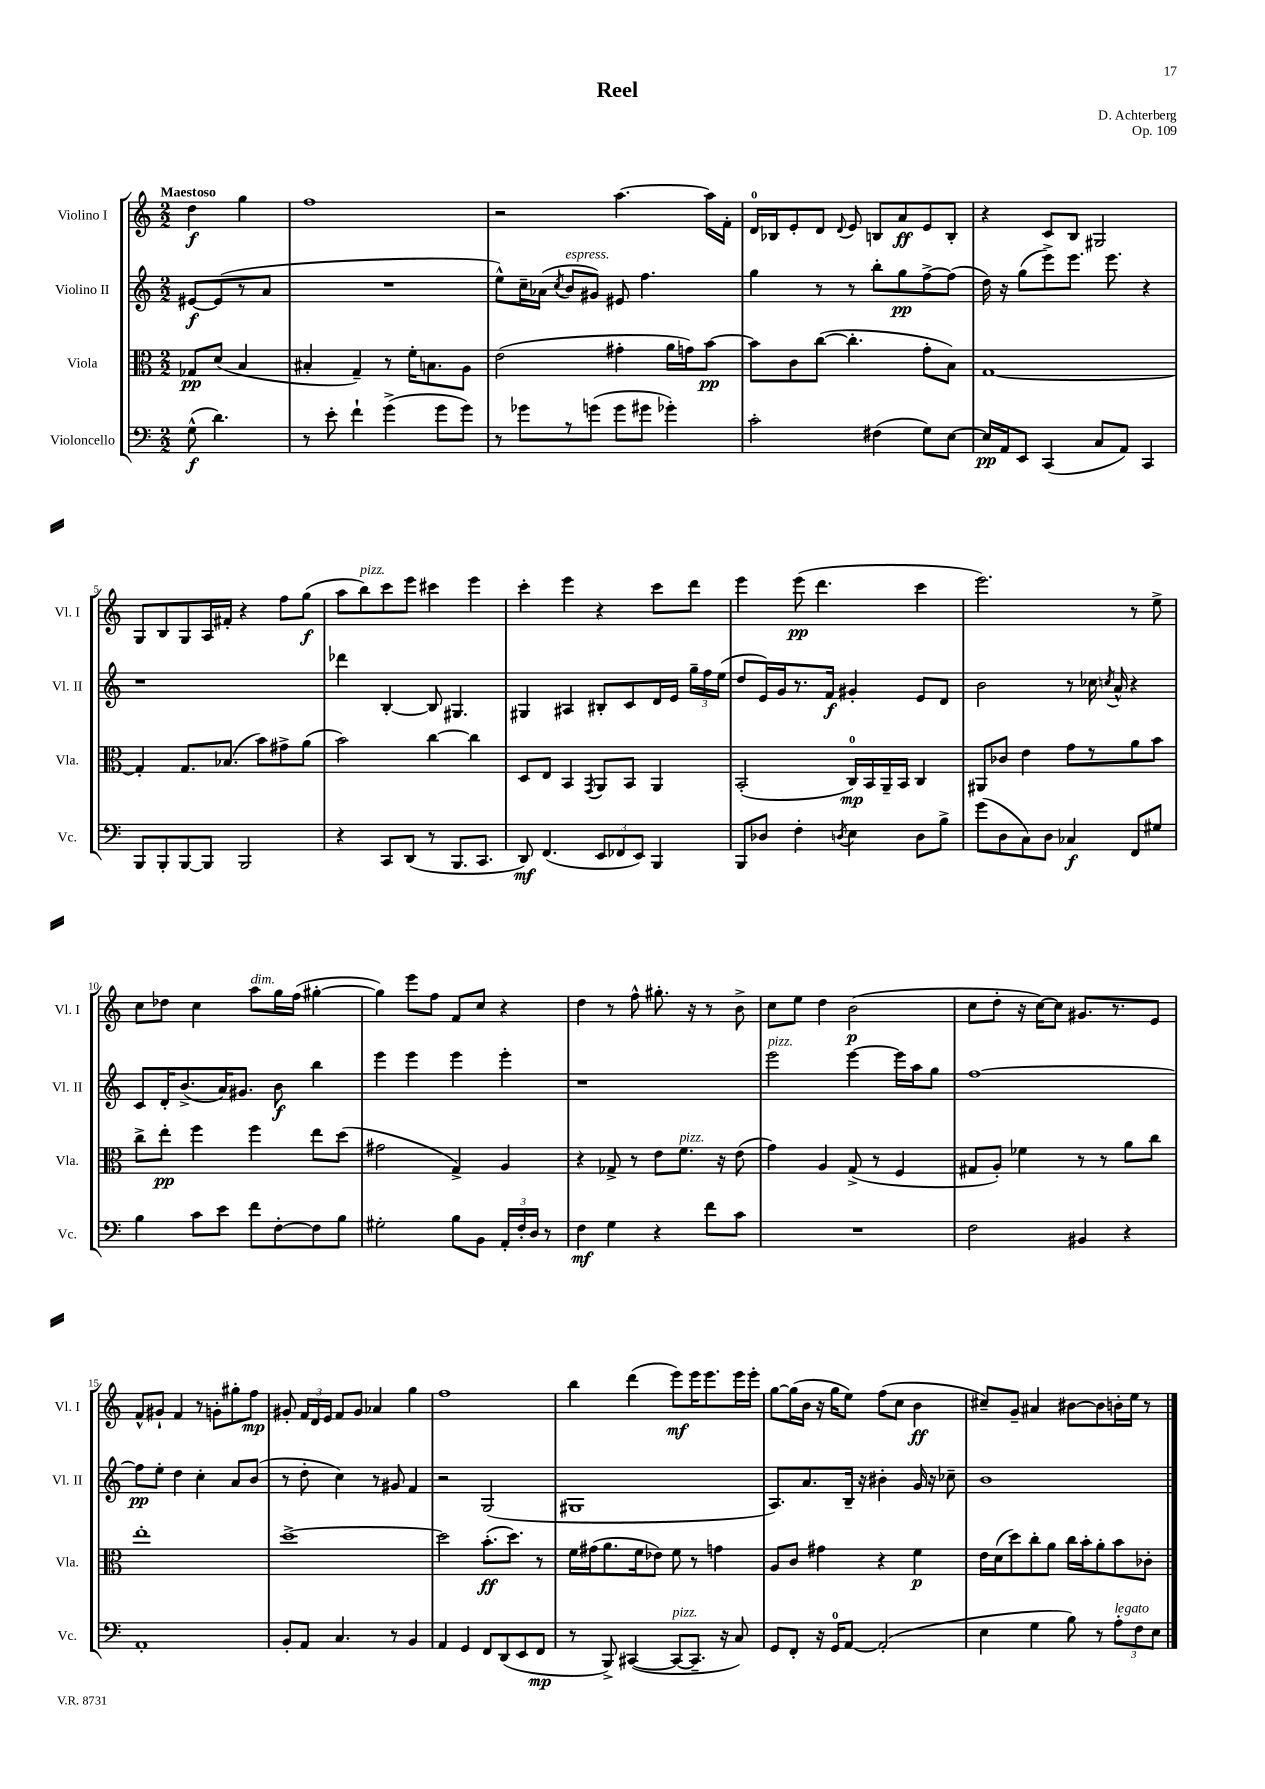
\header { title = "Reel" composer = "D. Achterberg" opus = "Op. 109" }
<<
\new StaffGroup <<
\new Staff = "s0" \with { instrumentName = "Violino I" shortInstrumentName = "Vl. I" } {
    \clef treble \key c \major \numericTimeSignature \time 2/2 \partial 2 \tempo "Maestoso"
    \autoBeamOff d''4\f g''4 |
    f''1 |
    r2 a''4.~ a''16[ f'16]-. |
    d'16[-0 bes16 e'8-. d'8] \appoggiatura { d'8 } e'8 b8[ a'8\ff e'8 b8]-. |
    r4 c'8[ b8] gis2 |
    g8[ b8 g8 a16 fis'16]-. r4 f''8[ g''8]\f( |
    a''8[ b''8^\markup { \italic "pizz." }) c'''8 e'''8] cis'''4 e'''4 |
    c'''4-. e'''4 r4 c'''8[ d'''8] |
    e'''4 e'''8\pp( d'''4. c'''4 |
    e'''2.) r8 e''8-> |
    c''8[ des''8] c''4 a''8[^\markup { \italic "dim." } g''16 f''16]( gis''4~-. |
    gis''4) e'''8[ f''8] f'8[ c''8] r4 |
    d''4 r8 f''8-^ gis''8.-. r16 r8 b'8-> |
    c''8[ e''8] d''4 b'2\p( |
    c''8[ d''8]-. r16 c''16[~) c''8] gis'8.[ r8. e'8] |
    f'8[-^ gis'8]-! f'4 r8 g'8[-. gis''8-. f''8]\mp |
    gis'8-. \tuplet 3/2 { f'16[ d'16 e'16] } f'8[ gis'8] aes'4 g''4 |
    f''1 |
    b''4 d'''4( e'''8[\mf) e'''16 e'''8. e'''16 e'''16]-. |
    g''8[~ g''16( b'16] r16 g''16[ e''8]) f''8[( c''8] b'4\ff |
    cis''8[--) g'8]-- ais'4 bis'8[~ bis'8 b'16-. e''16] r8 \bar "|." |
}
\new Staff = "s1" \with { instrumentName = "Violino II" shortInstrumentName = "Vl. II" } {
    \clef treble \key c \major \numericTimeSignature \time 2/2 \partial 2
    \autoBeamOff eis'8[~\f eis'8( r8 a'8] |
    R1 |
    e''8[-^) c''16-- aes'16]( \acciaccatura { c''8 } b'8[^\markup { \italic "espress." } gis'8]) eis'8 f''4. |
    g''4 r8 r8 b''8[-. g''8\pp f''8~-> f''8]( |
    d''16) r16 g''8[( e'''8->) e'''8.] e'''8. r4 |
    r1 |
    des'''4 b4~-. b8 gis4. |
    gis4 ais4 bis8[-. c'8 d'16 e'16] \tuplet 3/2 { g''16[-- f''16 e''16]( } |
    d''8[ e'16) g'16 r8. f'16]\f gis'4-. e'8[ d'8] |
    b'2 r8 ces''16 \acciaccatura { c''8 } a'16-^ r4 |
    c'8[ d'16-. b'8.->( a'16) gis'8.] b'8\f b''4 |
    e'''4 e'''4 e'''4 e'''4-. |
    r1 |
    e'''2^\markup { \italic "pizz." } e'''4~ e'''16[ a''16 g''8] |
    f''1~ |
    f''8[\pp e''8]-. d''4 c''4-. a'8[ b'8]( |
    r8 d''8-. c''4) r8 gis'8 f'4 |
    r2 g2( |
    gis1 |
    a8.[) a'8. b16]-- r16 bis'4-. g'16 r16 ces''8-- |
    b'1 \bar "|." |
}
\new Staff = "s2" \with { instrumentName = "Viola" shortInstrumentName = "Vla." } {
    \clef alto \key c \major \numericTimeSignature \time 2/2 \partial 2
    \autoBeamOff ges8[\pp d'8]( b4 |
    bis4-. g4--) r8 f'16[-. b8. a8] |
    e'2( gis'4-. a'16[ g'16) b'8]~\pp |
    b'8[ c'8 c''8]~( c''4.-. g'8[-. b8]) |
    g1~ |
    g4-. g8.[ bes8.]( b'8[) gis'8-> a'8]( |
    b'2) c''4~ c''4 |
    d8[ e8] b,4 \acciaccatura { g,8 } a,8[ b,8] a,4 |
    b,2-.( c16[-0\mp) b,16 a,16-- b,16] c4 |
    ais,8[ ces'8] e'4 g'8[ r8 a'8 b'8] |
    c''8[-> e''8]-.\pp f''4 f''4 e''8[ d''8]( |
    gis'2 g4->) a4 |
    r4 ges8-> r8 e'8[ f'8.]^\markup { \italic "pizz." } r16 e'8( |
    g'4) a4 g8->( r8 f4 |
    gis8[ a8]-.) fes'4 r8 r8 a'8[ c''8] |
    e''1-. |
    d''1~-> |
    d''2 b'8.[-.\ff( d''8.]) r8 |
    f'16[ gis'16( a'8. f'16 ees'8]) f'8 r8 g'4 |
    a8[ c'8] gis'4 r4 f'4\p |
    e'16[ d'16( d''8) c''8-. a'8] c''16[ b'16-. a'8-. b'8 ces'8]-. \bar "|." |
}
\new Staff = "s3" \with { instrumentName = "Violoncello" shortInstrumentName = "Vc." } {
    \clef bass \key c \major \numericTimeSignature \time 2/2 \partial 2
    \autoBeamOff g8-^\f( d'4.) |
    r8 e'8-. f'4-! g'4->( g'8[ g'8]) |
    r8 ges'8[ r8 g'8]( g'8[ gis'8] ges'4-.) |
    c'2-. fis4( g8[) e8]~ |
    e16[\pp a,16 e,8] c,4( c8[ a,8]) c,4 |
    b,,8[ b,,8-. b,,8~ b,,8] b,,2 |
    r4 c,8[ d,8]( r8 b,,8.[ c,8.] |
    d,8\mf) f,4.( \tuplet 3/2 { e,8[ fes,8 e,8]) } b,,4 |
    b,,8[ des8] f4-. \acciaccatura { d8 } e4 d8[ b8]-> |
    g'8[( d8 c8) d8] ces4\f f,8[ gis8] |
    b4 c'8[ e'8] f'8[ f8~-. f8 b8] |
    gis2-. b8[ b,8] \tuplet 3/2 { a,16[-. f16-. d16] } r8 |
    f4\mf g4 r4 f'8[ c'8] |
    R1 |
    f2 bis,4 r4 |
    a,1-. |
    b,8[-. a,8] c4. r8 b,4 |
    a,4 g,4 f,8[ d,8( e,8 f,8]\mp |
    r8 b,,8->) cis,4~( cis,8[~^\markup { \italic "pizz." } cis,8.]-- r16 c8) |
    g,8[ f,8]-. r16 g,16[-0 a,8]~ a,2-.( |
    e4 g4 b8) r8 \tuplet 3/2 { a8[-.^\markup { \italic "legato" } f8 e8] } \bar "|." |
}
>>
>>
